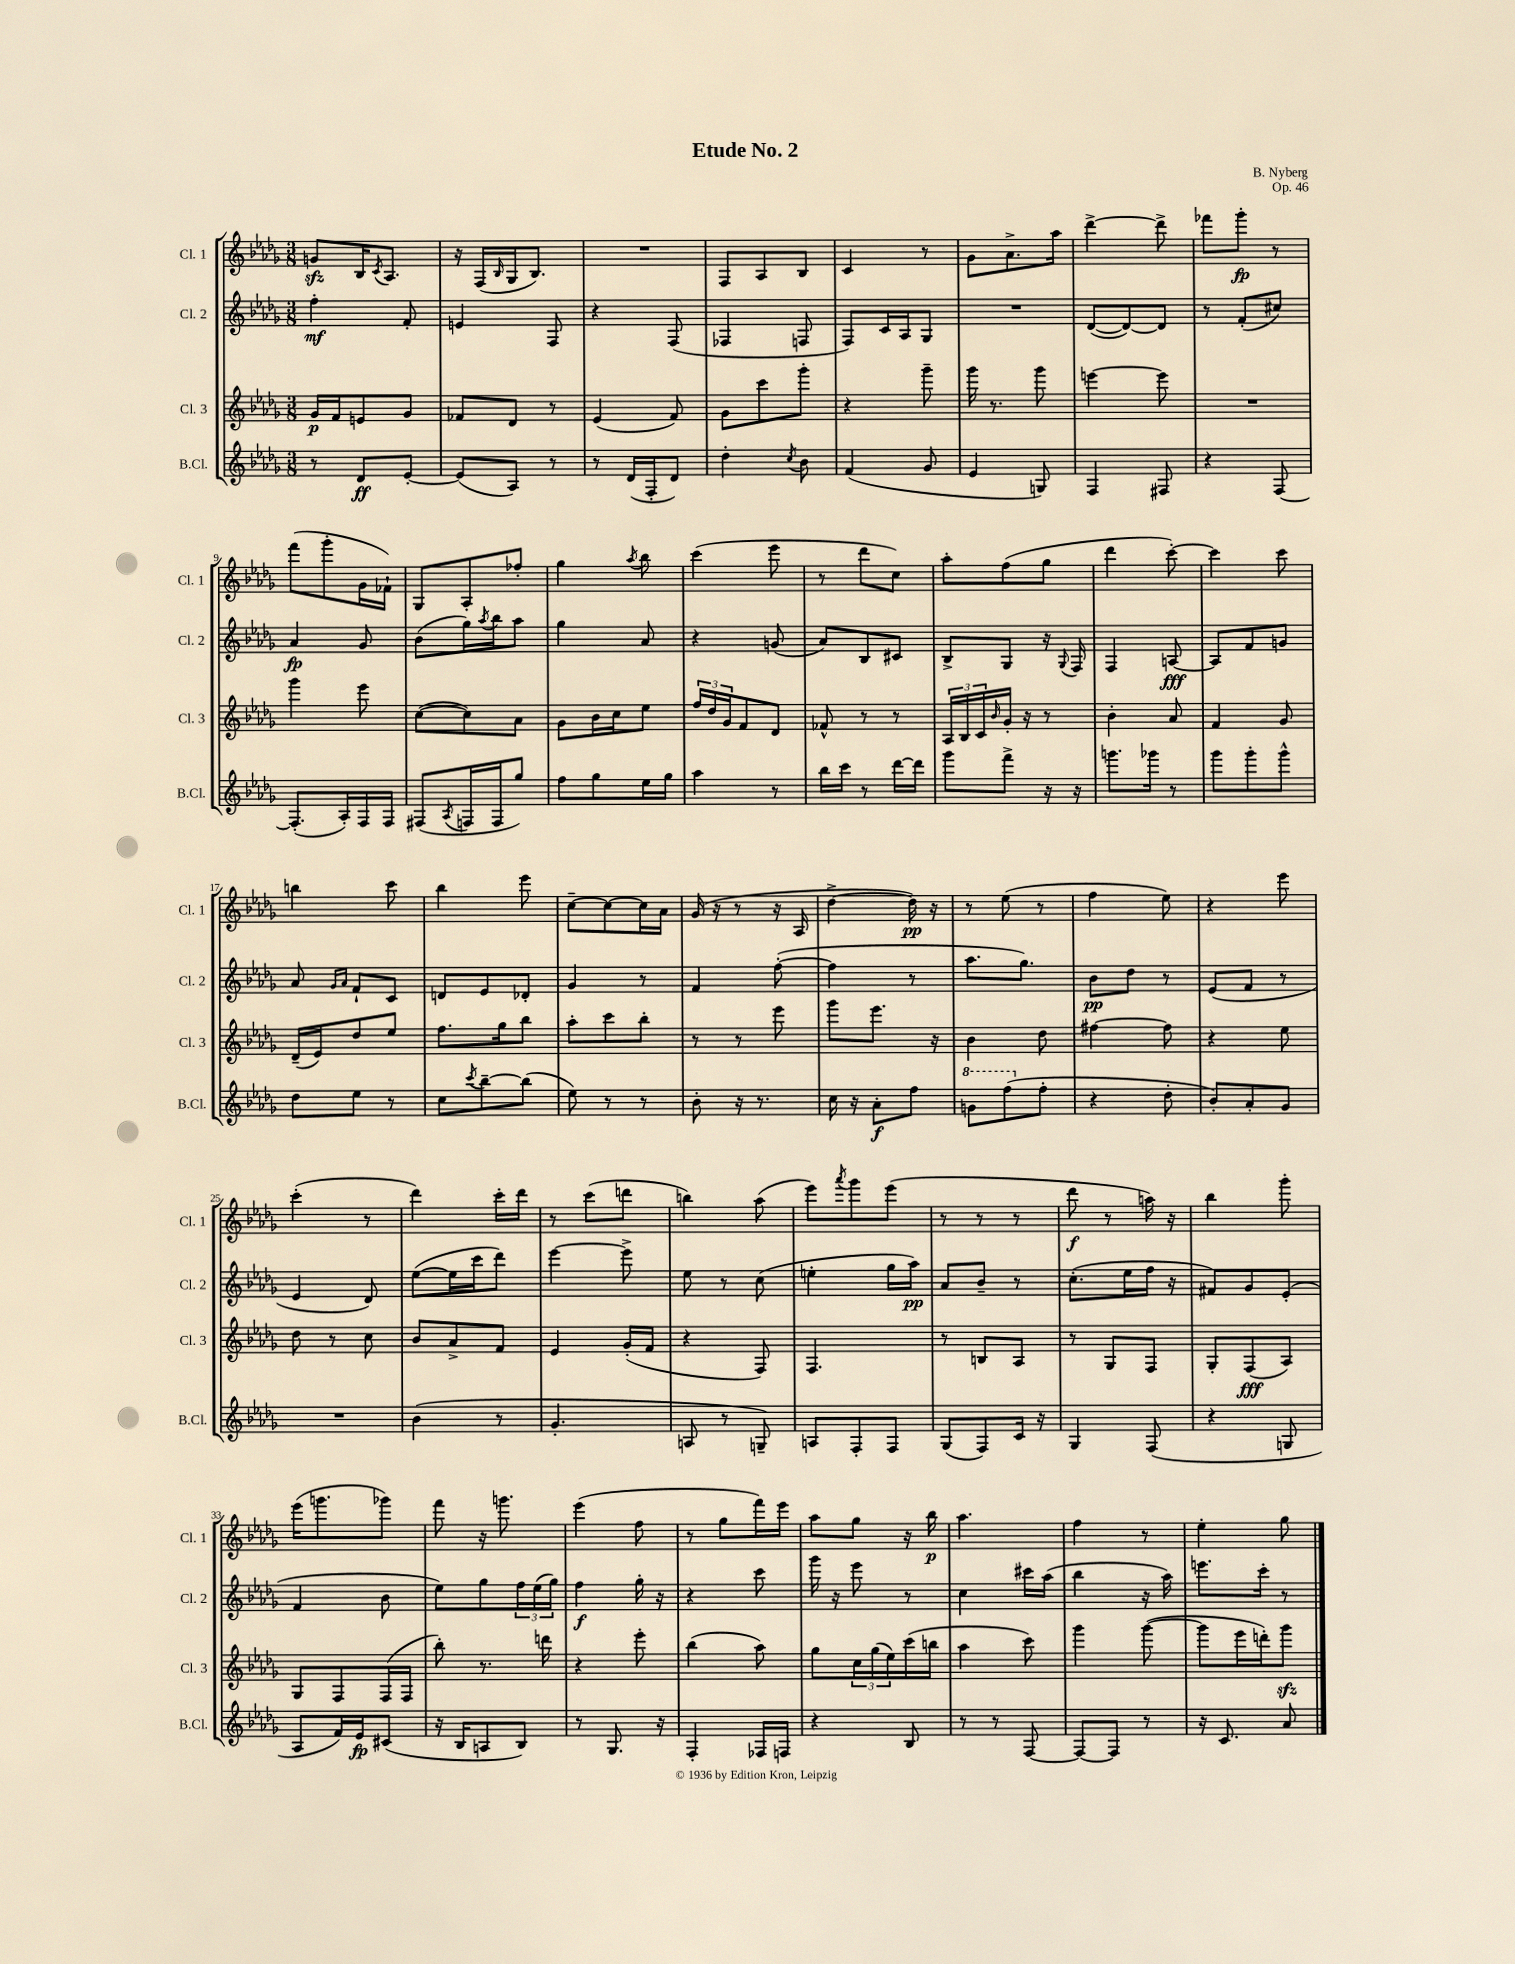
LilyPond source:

\header { title = "Etude No. 2" composer = "B. Nyberg" opus = "Op. 46" }
<<
\new StaffGroup <<
\new Staff = "s0" \with { instrumentName = "Cl. 1" shortInstrumentName = "Cl. 1" } {
    \clef treble \key des \major \numericTimeSignature \time 3/8
    g'8\sfz bes16 \acciaccatura { c'8 } aes8. |
    r16 f16( \grace { bes16 } ges16 bes8.) |
    R4. |
    f8 aes8 bes8 |
    c'4 r8 |
    ges'8 aes'8.-> aes''16 |
    des'''4~-> des'''8-> |
    fes'''8 ges'''8-.\fp r8 |
    f'''8( ges'''8-. ges'16 fes'16-!) |
    ges8 aes8-. fes''8-. |
    ges''4 \acciaccatura { aes''8 } bes''8 |
    c'''4( ees'''8 |
    r8 des'''8 c''8) |
    aes''8-. f''8( ges''8 |
    des'''4 c'''8~-.) |
    c'''4 c'''8 |
    b''4 c'''8 |
    bes''4 ees'''8 |
    c''8~-- c''8~ c''16 aes'16 |
    ges'16( r16 r8 r16 aes16 |
    des''4~-> des''16\pp) r16 |
    r8 ees''8( r8 |
    f''4 ees''8) |
    r4 ees'''8 |
    c'''4-.( r8 |
    des'''4) c'''16-. des'''16 |
    r8 c'''8( d'''8 |
    b''4) aes''8( |
    ees'''8) \acciaccatura { aes'''8 } ges'''8 ees'''8( |
    r8 r8 r8 |
    des'''8\f r8 a''16) r16 |
    bes''4 ges'''8-. |
    ees'''16( g'''8. ges'''8) |
    f'''8 r16 g'''8. |
    ees'''4( f''8 |
    r8 ges''8 f'''16) ees'''16 |
    aes''8 ges''8 r16 bes''16\p |
    aes''4. |
    f''4 r8 |
    ees''4-. ges''8 \bar "|." |
}
\new Staff = "s1" \with { instrumentName = "Cl. 2" shortInstrumentName = "Cl. 2" } {
    \clef treble \key des \major \numericTimeSignature \time 3/8
    f''4-.\mf f'8-. |
    e'4 f8 |
    r4 f8( |
    fes4 f8 |
    f8) c'16 aes16 ges8 |
    R4. |
    des'8~( des'8~) des'8 |
    r8 f'8-.( cis''8) |
    aes'4\fp ges'8 |
    bes'8( ges''16) \acciaccatura { aes''8 } bes''16 aes''8 |
    ges''4 aes'8 |
    r4 g'8( |
    aes'8) bes8 cis'8 |
    bes8-> ges8 r16 \appoggiatura { ges8 } f16 |
    f4 a8~\fff |
    a8 f'8 g'8 |
    aes'8 \grace { ges'16 aes'16 } f'8-! c'8 |
    d'8 ees'8 des'8-. |
    ges'4 r8 |
    f'4 f''8~-.( |
    f''4 r8 |
    aes''8. ges''8.) |
    bes'8\pp des''8 r8 |
    ees'8( f'8 r8 |
    ees'4 des'8) |
    ees''8~( ees''16 c'''16 des'''8) |
    ees'''4~ ees'''8-> |
    ees''8 r8 c''8( |
    e''4-. ges''16 aes''16\pp) |
    aes'8 bes'8-- r8 |
    c''8.-.( ees''16 f''16 r16 |
    fis'8) ges'8 ees'8-.( |
    f'4 bes'8 |
    ees''8) ges''8 \tuplet 3/2 { f''16 ees''16( ges''16) } |
    f''4\f ges''16-. r16 |
    r4 c'''8 |
    ges'''16 r16 ees'''8 r8 |
    c''4 cis'''16 aes''16( |
    bes''4 r16 aes''16) |
    e'''8. c'''16-. r8 \bar "|." |
}
\new Staff = "s2" \with { instrumentName = "Cl. 3" shortInstrumentName = "Cl. 3" } {
    \clef treble \key des \major \numericTimeSignature \time 3/8
    ges'16\p f'16 e'8 ges'8 |
    fes'8 des'8 r8 |
    ees'4( f'8) |
    ges'8 c'''8 ges'''8-. |
    r4 ges'''8-- |
    ges'''16 r8. ges'''8 |
    e'''4~ e'''8 |
    R4. |
    ges'''4 ees'''8 |
    c''8~( c''8) aes'8 |
    ges'8 bes'16 c''16 ees''8 |
    \tuplet 3/2 { f''16 des''16 ges'16 } f'8 des'8 |
    fes'8-^ r8 r8 |
    \tuplet 3/2 { aes16 bes16 c'16 } \grace { bes'16 } ges'16-. r16 r8 |
    bes'4-. aes'8 |
    f'4 ges'8 |
    des'16--( ees'16) des''8 ees''8 |
    f''8. ges''16 bes''8 |
    aes''8-. c'''8 bes''8-. |
    r8 r8 ees'''8 |
    ges'''8 ees'''8. r16 |
    bes'4 des''8 |
    fis''4~ fis''8 |
    r4 ees''8 |
    des''8 r8 c''8 |
    bes'8 aes'8-> f'8 |
    ees'4 ges'16-.( f'16 |
    r4 f8) |
    f4. |
    r8 b8 aes8 |
    r8 ges8 f8 |
    ges8-. f8\fff( aes8) |
    ges8 f8 f16( f16 |
    bes''8-.) r8. d'''16 |
    r4 ees'''8-. |
    bes''4( aes''8) |
    ges''8 \tuplet 3/2 { c''16 ges''16( ees''16) } c'''16( b''16 |
    aes''4 c'''8) |
    ges'''4 ges'''8~( |
    ges'''8 ees'''16 d'''16-.) ges'''8\sfz \bar "|." |
}
\new Staff = "s3" \with { instrumentName = "B.Cl." shortInstrumentName = "B.Cl." } {
    \clef treble \key des \major \numericTimeSignature \time 3/8
    r8 des'8\ff ees'8~-. |
    ees'8( aes8) r8 |
    r8 des'16( f16-. des'8) |
    des''4-. \acciaccatura { c''8 } bes'8 |
    f'4( ges'8 |
    ees'4 g8) |
    f4 fis8 |
    r4 f8~ |
    f8.-.( aes16-.) f16 f16 |
    fis8( \acciaccatura { aes8 } f16 f16 ges''8) |
    f''8 ges''8 ees''16 ges''16 |
    aes''4 r8 |
    bes''16 c'''16 r8 des'''16~ des'''16 |
    ges'''8 f'''8-> r16 r16 |
    g'''8. ges'''16 r8 |
    ges'''8 ges'''8-. ges'''8-^ |
    des''8 ees''8 r8 |
    c''8 \acciaccatura { c'''8 } bes''8~-- bes''8( |
    ees''8) r8 r8 |
    bes'8-. r16 r8. |
    c''16 r16 aes'8-.\f f''8 |
    \ottava #1 g''8 f'''8( \ottava #0 f''8-. |
    r4 des''8-. |
    bes'8-.) aes'8-. ges'8 |
    R4. |
    bes'4( r8 |
    ges'4.-. |
    a8 r8 g8--) |
    a8 f8-. f8 |
    ges8( f8) c'16 r16 |
    ges4 f8( |
    r4 g8 |
    aes8 f'16) ees'16\fp cis'8( |
    r16 bes16 a8 bes8) |
    r8 ges8. r16 |
    f4-. fes16 f16 |
    r4 bes8 |
    r8 r8 f8~ |
    f8~ f8 r8 |
    r16 c'8. aes'8 \bar "|." |
}
>>
>>
